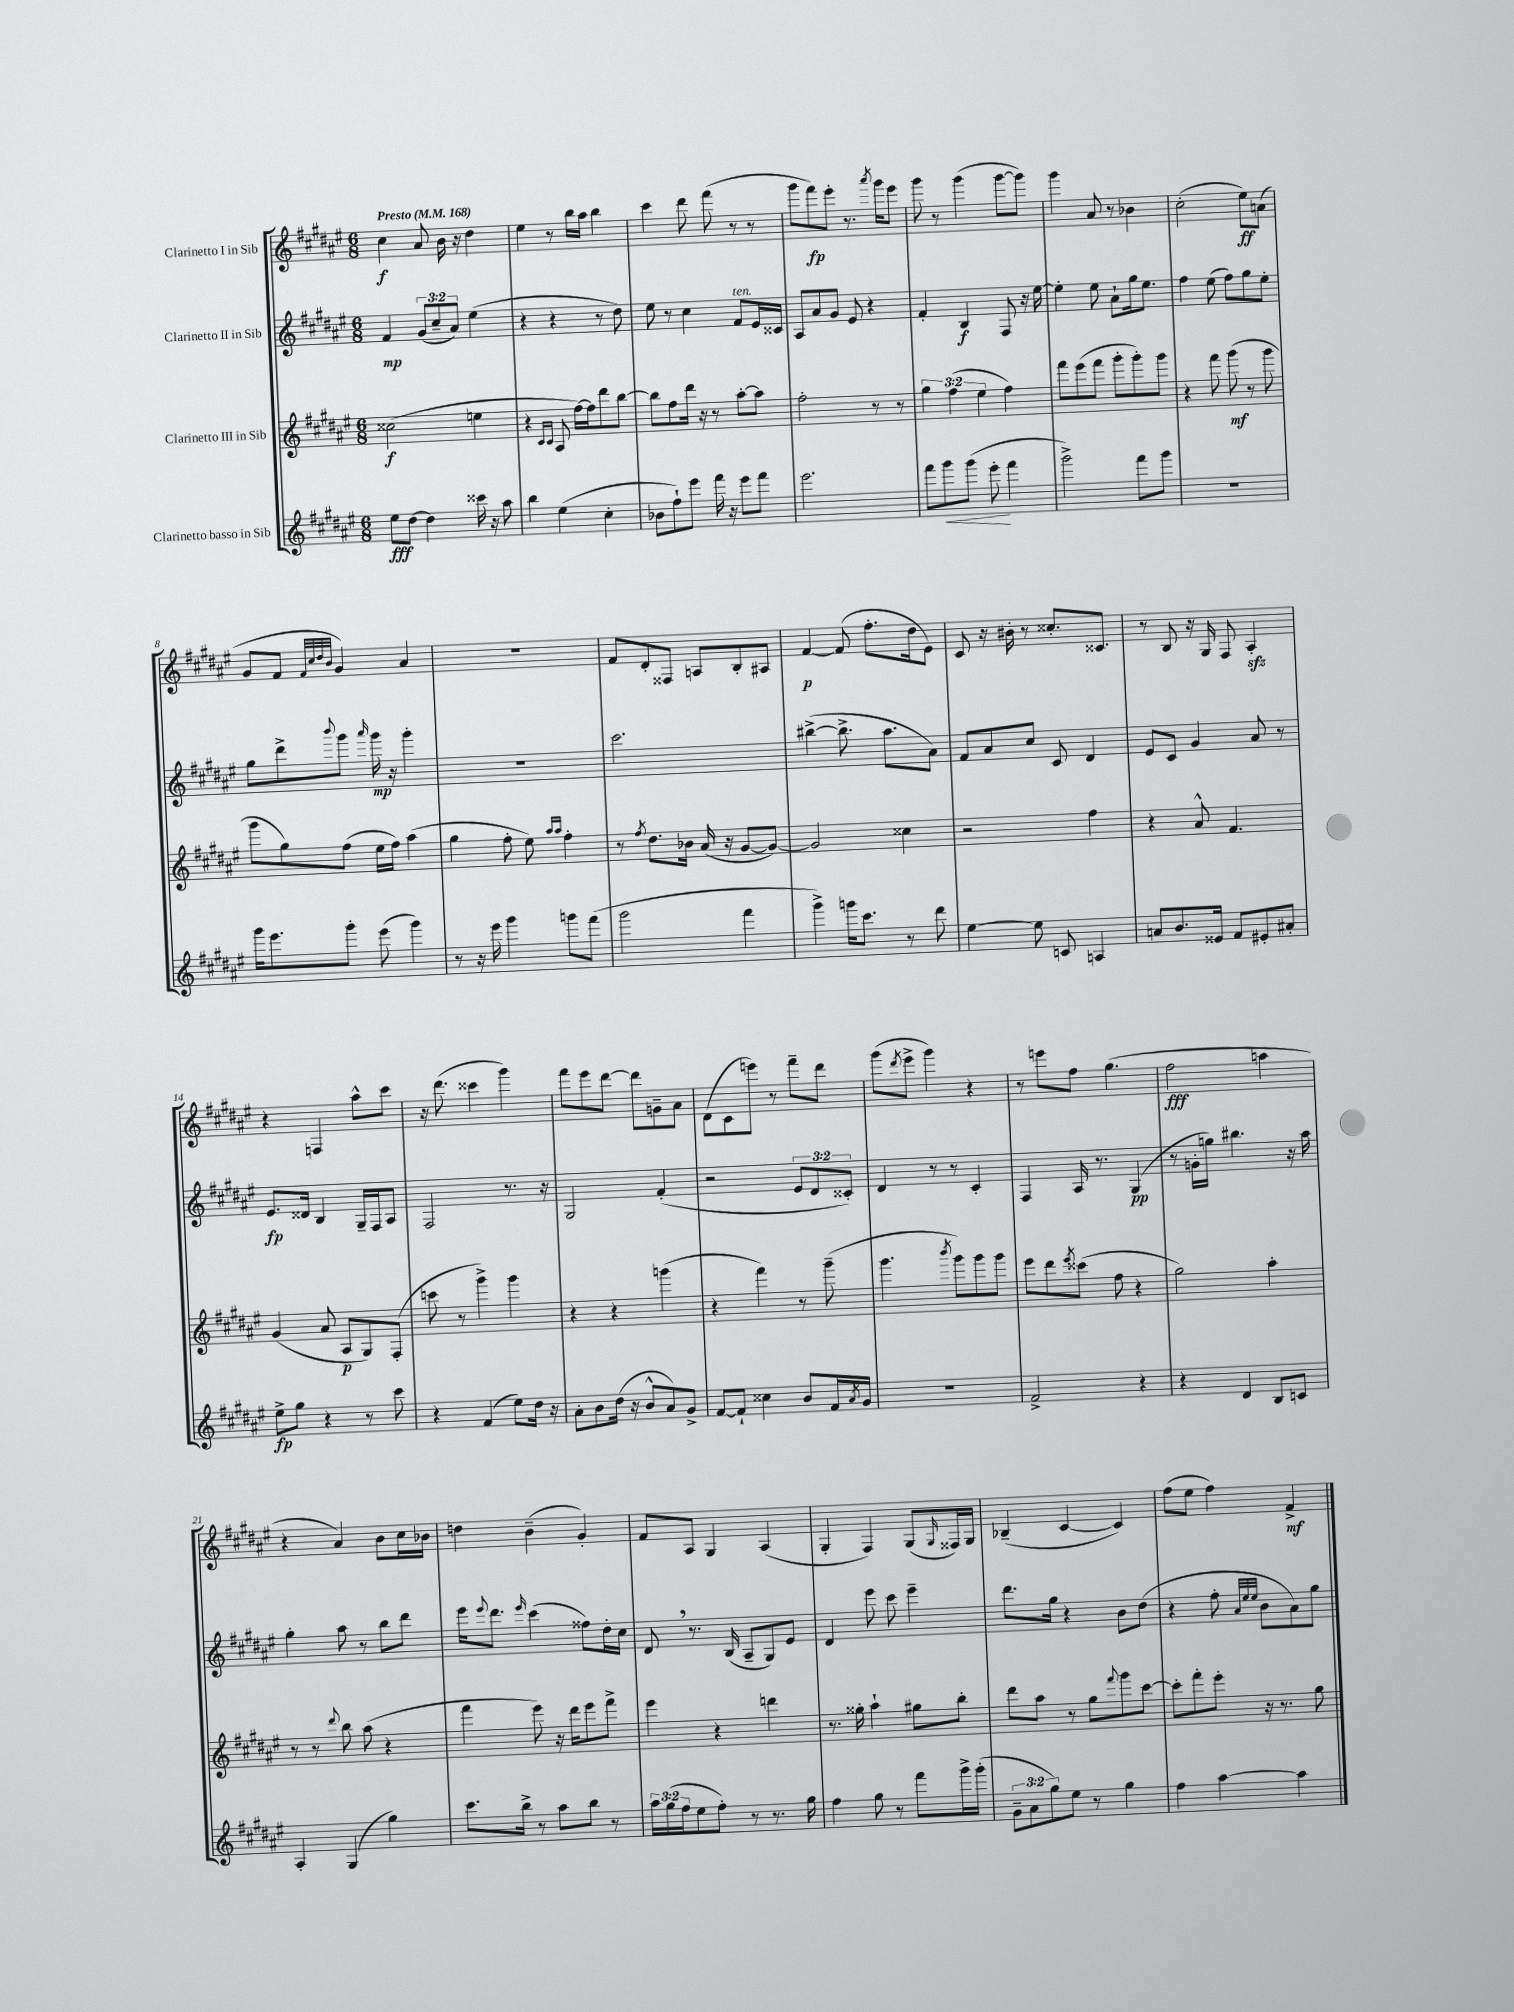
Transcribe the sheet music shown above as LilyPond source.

<<
\new StaffGroup <<
\new Staff = "s0" \with { instrumentName = "Clarinetto I in Sib" } {
    \clef treble \key fis \major \numericTimeSignature \time 6/8 \tempo "Presto" 4 = 168
    cis''4\f ais'8 b'16 r16 dis''4 |
    eis''4 r8 b''16 ais''16 b''4 |
    cis'''4 dis'''8 fis'''8( r8 r8 |
    gis'''8 fis'''8\fp) eis'''8-. r8. \acciaccatura { ais'''8 } gis'''16 eis'''8 |
    gis'''8 r8 gis'''4( gis'''8~ gis'''8) |
    gis'''4 ais'8 r8 bes'4 |
    cis''2-.( eis''8\ff) a'8( |
    gis'8 fis'8 \grace { fis'32 cis''32 dis''32 b'32 } gis'4) ais'4 |
    R2. |
    fis'8 dis'8-. fisis8 a8 b8-. ais8 |
    fis'4~\p fis'8( fis''8.-. dis''16 eis'8) |
    cis'8 r16 bis'16-. r8 cisis''8.-. cisis'8. |
    r8 b8 r16 gis16 fis8 ais4-.\sfz |
    r4 f4 ais''8-^ cis'''8 |
    r16 dis'''8.( cisis'''4 gis'''4) |
    fis'''8 eis'''8 dis'''8~ dis'''8 g'8-- ais'8 |
    dis'8( cis'8 e'''8) r8 fis'''8-- dis'''8 |
    gis'''8( \acciaccatura { dis'''8 } eis'''8-> gis'''4) r4 |
    r8 e'''8 fis''8 gis''4.( |
    fis''2\fff a''4 |
    r4 ais'4) b'8 cis''16 bes'16 |
    d''4 b'4--( gis'4-.) |
    fis'8 ais8 gis4 ais4( |
    gis4-. fis4) gis8( \grace { gis16 } fisis16) gis16 |
    bes4--( cis'4~ cis'4) |
    fis''8( eis''8 fis''4) fis'4->\mf \bar "|." |
}
\new Staff = "s1" \with { instrumentName = "Clarinetto II in Sib" } {
    \clef treble \key fis \major \numericTimeSignature \time 6/8 \override Staff.TupletNumber.text = #tuplet-number::calc-fraction-text
    fis'4\mp \tuplet 3/2 { gis'8( cis''8-- ais'8) } eis''4( |
    r4 r4 r8 dis''8) |
    eis''8 r8 cis''4 fis'8^\markup { \italic "ten." } eis'16 cisis'16 |
    ais8 ais'8 gis'8 eis'8 r4 |
    fis'4-. b4\f fis8 r16 eis''16~ |
    eis''4-. eis''8 ais'8-! gis''16 eis''8. |
    fis''4 eis''8( fis''8) gis''8 eis''8-. |
    gis''8 dis'''8-> \appoggiatura { b'''8 } gis'''8 \grace { ais'''16 } gis'''16\mp r16 gis'''4-. |
    R2. |
    cis'''2. |
    bis''4~->( bis''8.-> ais''8. ais'8) |
    fis'8 ais'8 cis''8 cis'8 dis'4 |
    eis'8 cis'8 gis'4 ais'8 r8 |
    eis'8.\fp disis'16 b4 gis16-- fis16 ais8 |
    fis2 r8. r16 |
    gis2 fis'4-.( |
    r2 \tuplet 3/2 { eis'8 dis'8 cisis'8-.) } |
    dis'4 r8 r8 cis'4-. |
    fis4 ais16 r8. gis4\pp( |
    r8 g'16-. g''16) bis''4. r16 ais''16 |
    gis''4-. ais''8 r8 b''8 dis'''8 |
    eis'''16 \appoggiatura { eis'''8 } dis'''8. \grace { eis'''16 } cis'''4( fisis''8) dis''16-. cis''16 |
    dis'8 \breathe r8. b16( ais8-- gis8) eis'8 |
    dis'4 eis'''8 cis'''8 eis'''4-- |
    dis'''8. gis''16 r4 b'8 dis''8( |
    r4 fis''8-. \grace { ais'32 eis''32 eis''32 } b'8 ais'8) gis''8 \bar "|." |
}
\new Staff = "s2" \with { instrumentName = "Clarinetto III in Sib" } {
    \clef treble \key fis \major \numericTimeSignature \time 6/8 \override Staff.TupletNumber.text = #tuplet-number::calc-fraction-text
    cisis''2\f( e''4 |
    r4 \grace { cis'16 cis'16 } ais8 fis''16~) fis''16 dis'''8 b''8~ |
    b''8 fis''8 dis'''16 r16 r8 ais''8~-. ais''8 |
    fis''2-. r8 r8 |
    \tuplet 3/2 { gis''4 fis''4( eis''4 } fis''4) |
    fis'''8 eis'''8( fis'''8 gis'''8-. gis'''8-.) gis'''8 |
    r4 fis'''8 gis'''8\mf( r8 gis'''8 |
    gis'''8 gis''8) fis''8( eis''16 fis''16) ais''4( |
    gis''4 fis''8-. eis''8) \grace { ais''16 ais''16 } fis''4-. |
    r8 \acciaccatura { fis''8 } dis''8. bes'16 ais'16( r16 gis'8~ gis'8~) |
    gis'2 cisis''4 |
    r2 fis''4 |
    r4 ais'8-^ fis'4. |
    gis'4( ais'8 ais8\p gis8) fis8-.( |
    c'''8 r8 gis'''4->) gis'''4 |
    r4 r4 g'''4( |
    r4 fis'''4) r8 gis'''8--( |
    gis'''4. \acciaccatura { b'''8 } gis'''8) gis'''8 gis'''8 |
    eis'''8 dis'''8 \acciaccatura { eis'''8 } cisis'''8( fis''8 r4 |
    gis''2) ais''4-. |
    r8 r8 \appoggiatura { dis'''8 } b''8 ais''8( r4 |
    fis'''4 eis'''8) r16 dis'''16 eis'''8 fis'''8-> |
    eis'''4 r4 d'''4 |
    r8. gisis''16-. ais''4-! gis''8 b''8-. |
    dis'''8 ais''8 r8 gis''8 \appoggiatura { fis'''8 } gis'''8 cis'''8~ |
    cis'''8-. fis'''8-. eis'''8-. r16 r8. gis''8 \bar "|." |
}
\new Staff = "s3" \with { instrumentName = "Clarinetto basso in Sib" } {
    \clef treble \key fis \major \numericTimeSignature \time 6/8 \override Staff.TupletNumber.text = #tuplet-number::calc-fraction-text
    eis''8\fff dis''8~ dis''4 cisis'''16 r16 ais''8 |
    b''4 eis''4( cis''4-. |
    bes'8 fis''8-!) eis'''8 fis'''16 r16 eis'''8 fis'''8 |
    eis'''2. |
    fis'''8 gis'''8\< gis'''8( eis'''8-.\! fis'''4 |
    gis'''2->) fis'''8 gis'''8 |
    R2. |
    gis'''16 eis'''8. gis'''8-. eis'''8( gis'''4) |
    r8 r16 eis'''16 gis'''4 g'''8 fis'''8( |
    gis'''2 fis'''4 |
    gis'''4->) g'''16 cis'''8. r8 dis'''8 |
    eis''4~ eis''8 c'8 a4 |
    a'8 b'8. eisis'16 fis'8 eis'8-. ais'8-. |
    eis''8->\fp gis''8 r4 r8 cis'''8 |
    r4 fis'4( eis''8) dis''16 r16 |
    ais'8-. b'8 dis''16( r16 b'8-^ ais'8) gis'8-> |
    fis'8~ fis'8-! cisis''4 b'8 fis'16 \acciaccatura { ais'8 } gis'16 |
    R2. |
    fis'2-> r4 |
    r4 dis'4 b8 c'8 |
    ais4-. gis4( gis''4) |
    cis'''8. b''16-> r8 ais''8 b''8 r8 |
    \tuplet 3/2 { ais''16 gis''16( fis''16 } eis''8 fis''8-.) r8 r8. gis''16 |
    fis''4 gis''8 r8 fis'''8 gis'''16-> gis'''16-.( |
    \tuplet 3/2 { gis'8-- ais'8 gis''8) } eis''8 r8 gis''4 |
    fis''4 ais''4~ ais''4 \bar "|." |
}
>>
>>
